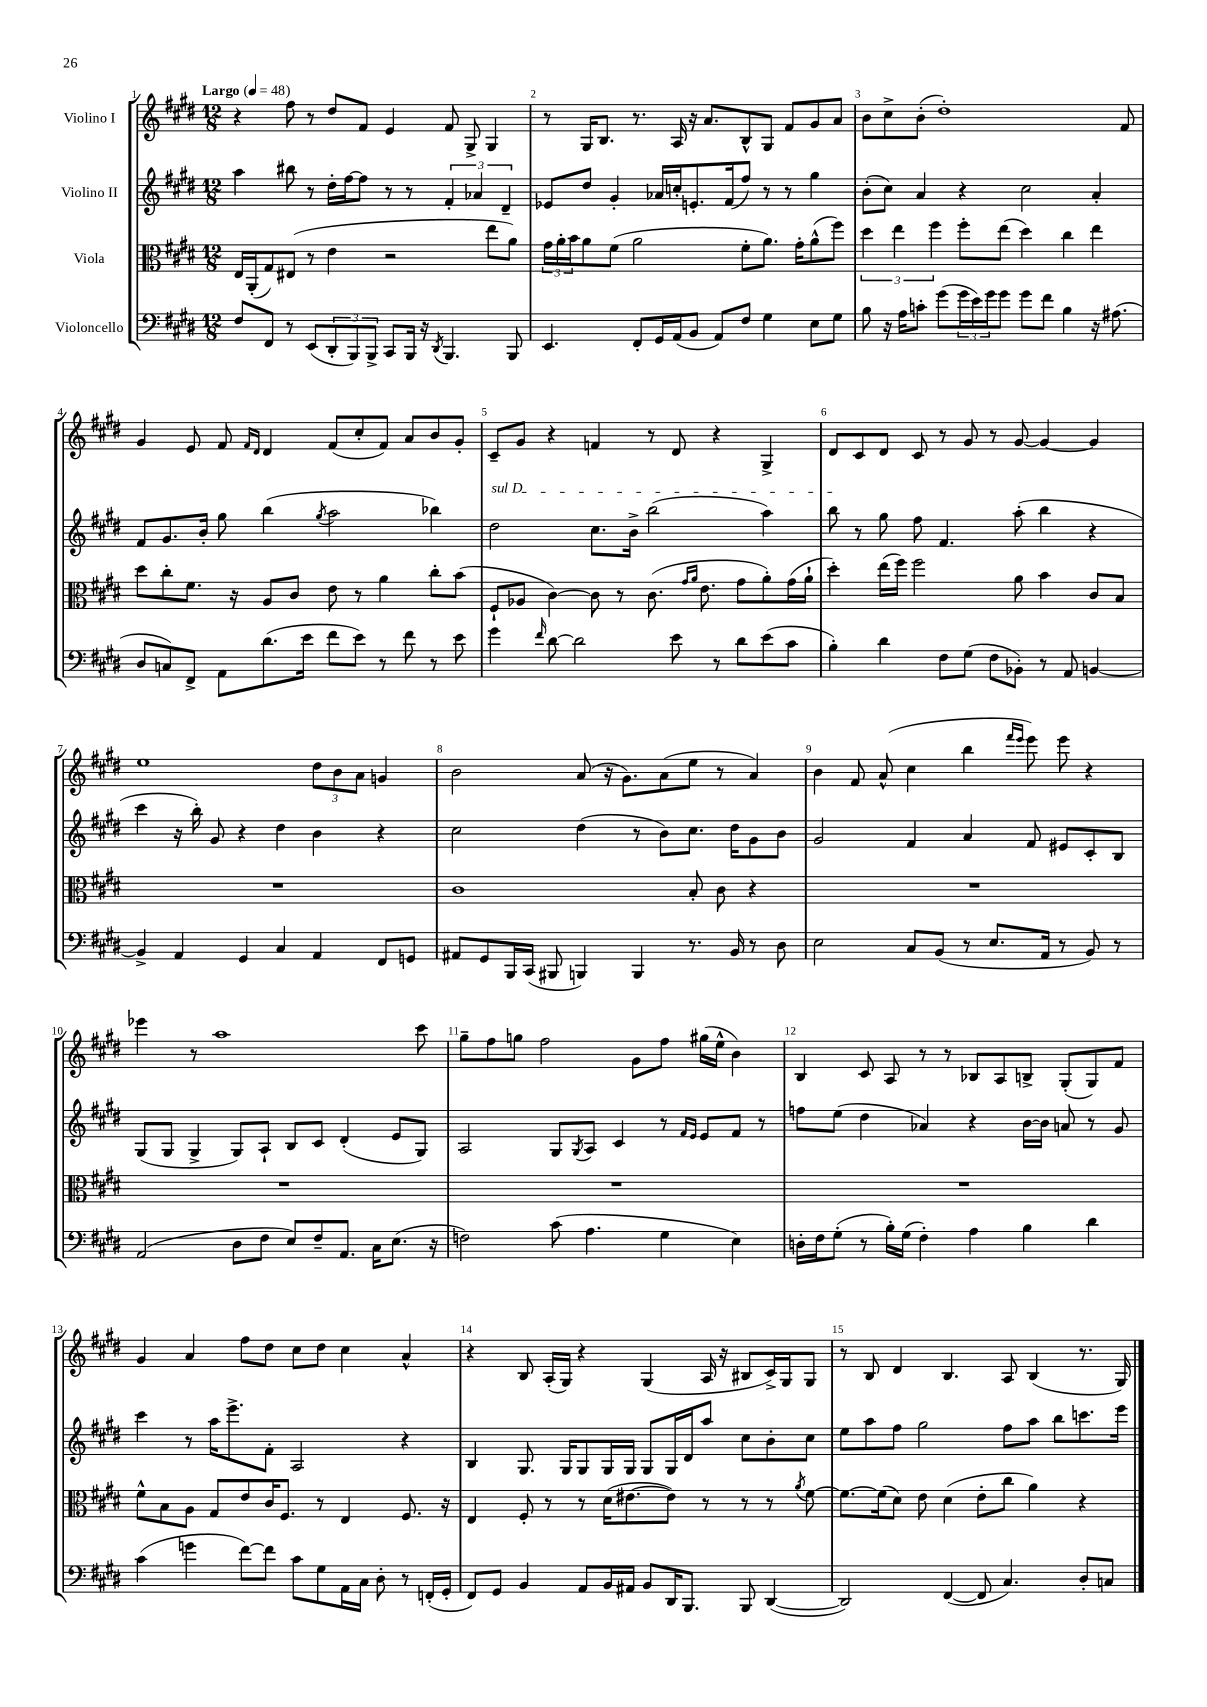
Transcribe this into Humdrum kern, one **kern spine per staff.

**kern	**kern	**kern	**kern
*part4	*part3	*part2	*part1
*staff4	*staff3	*staff2	*staff1
*I"Violoncello	*I"Viola	*I"Violino II	*I"Violino I
*clefF4	*clefC3	*clefG2	*clefG2
*k[f#c#g#d#]	*k[f#c#g#d#]	*k[f#c#g#d#]	*k[f#c#g#d#]
*M12/8	*M12/8	*M12/8	*M12/8
*MM48	*MM48	*MM48	*MM48
=1	=1	=1	=1
!	!	!	!LO:TX:a:B:t=Largo
8F#/L	16E/LL	4aa\	4r
.	(16AA'/J	.	.
8FF#/J	8G#/)	.	.
8r	(8E#X/J	8bb#X\	8ff#\
(8EE/L	8r	8r	8r
12DD#'/	4e\	16dd#'\LL	8dd#/L
.	.	[16ff#\J	.
12BBB/)	.	.	.
.	.	8ff#\J]	8f#/J
12BBB^/J	.	.	.
8CC#/L	2r	8r	4e/
16BBB/Jk	.	8r	.
16r	.	.	.
8qDD#/	.	.	.
4.BBB/	.	6f#'/	8f#/
.	.	.	8G#^/
.	.	6a-X/	.
.	8ee\L	.	4G#/
.	.	6d#~/	.
8BBB/	8a\J)	.	.
=2	=2	=2	=2
4.EE/	24g#\LL	8e-X/L	8r
.	24a'\	.	.
.	24b\J	.	.
.	8a\	8dd#/J	16G#/KL
.	.	.	8.B/J
.	(8f#\J	4g#'/	.
8FF#'/L	2a\	.	8.r
16GG#/L	.	16a-X/LL	.
(16AA/J	.	16ccn'/J	16A/
8BB/J	.	8.en'/	16r
.	.	.	8.a/L
8AA/L)	.	.	.
.	.	(16f#/k	.
8F#/J	8f#'\L	8ff#/J)	8B^^/
4G#\	8.a\J)	8r	8G#/J
.	.	8r	8f#/L
.	16g#'\KL	.	.
8E\L	(8a^^\	4gg#\	8g#/
8G#\J	8ff#\J)	.	8a/J
=3	=3	=3	=3
8B\	6dd#\	(8b'\L	8b\L
16r	.	8cc#\J)	8cc#^\
.	6ee\	.	.
16A\KL	.	.	.
8cn'\J	.	4a/	(8b'\J
.	6ff#\	.	.
(8g#\L	.	.	1dd#')
24g#\L	8ff#'\L	4r	.
24e\)	.	.	.
24g#\J	.	.	.
8g#\J	(8ee\J	.	.
8g#\L	4dd#\)	2cc#\	.
8f#\J	.	.	.
4B\	4cc#\	.	.
16r	4ee\	4a'/	.
(8.A#X\	.	.	.
.	.	.	8f#/
!!LO:LB:g=z
=4	=4	=4	=4
8D#/L	8dd#\L	8f#/L	4g#/
8Cn/)	8cc#'\	8.g#/	.
8FF#^/J	8.f#\J	.	8e/
.	.	16b'/Jk	.
8AA\L	.	8gg#\	8f#/
.	16r	.	.
.	.	.	16qqf#/LL
.	.	.	16qqd#/JJ
(8.d#\	8A/L	(4bb\	4d#/
.	8c#/J	.	.
16e\Jk	.	.	.
.	.	8qgg#/	.
8f#\L	8e\	2aa\	(8f#/L
8e\J)	8r	.	8cc#'/
8r	4a\	.	8f#/J)
8f#\	.	.	8a/L
8r	8cc#'\L	4bb-X\)	8b/
8e\	(8b\J	.	8g#'/J
=5	=5	=5	=5
!	!	!LO:TX:a:i:t=sul D	!
4g#\	8F#`/L	2dd#\	8c#~/L
.	8A-X/J	.	8g#/J
16qqf#/	.	.	.
[8d#\	[4c#\)	.	4r
2d#\]	.	.	.
.	8c#\]	8.cc#\L	4fn/
.	8r	.	.
.	.	16b^\Jk	.
.	(8.c#\	(2bb\	8r
8e\	.	.	8d#/
.	16qqg#/LL	.	.
.	16qqa/JJ	.	.
.	8.e\	.	.
8r	.	.	4r
8d#\L	8g#\L	.	.
(8e\	8a'\)	4aa\)	4G#^/
8c#\J	(16g#\L	.	.
.	16a`\JJ	.	.
=6	=6	=6	=6
4B'\)	4dd#'\)	8bb\	8d#/L
.	.	8r	8c#/
4d#\	(16ee\LL	8gg#\	8d#/J
.	16ff#\JJ)	.	.
.	2ff#\	8ff#\	8c#/
8F#\L	.	4.f#/	8r
(8G#\J	.	.	8g#/
8F#\L	.	.	8r
8BB-X'\J)	8a\	(8aa'\	[8g#/
8r	4b\	4bb\	4g#/_
8AA/	.	.	.
[4BBn/	8c#/L	4r	4g#/]
.	8B/J	.	.
!!LO:LB:g=z
=7	=7	=7	=7
4BB^/]	1.r	4ccc#\	1ee
4AA/	.	16r	.
.	.	16bb'\)	.
.	.	8g#/	.
4GG#/	.	4r	.
4C#/	.	4dd#\	.
4AA/	.	4b\	12dd#\L
.	.	.	12b\
.	.	.	12a\J
8FF#/L	.	4r	4gn/
8GGn/J	.	.	.
=8	=8	=8	=8
8AA#X/L	1c#	2cc#\	2b\
8GG#/	.	.	.
16BBB/L	.	.	.
(16CC#/JJ	.	.	.
8BBB#X/	.	.	.
4BBBn/)	.	(4dd#\	(8a/
.	.	.	16r
.	.	.	8.g#\L)
4BBB/	.	8r	.
.	.	8b\L)	(8a\
8.r	8B'/	8.cc#\J	8ee\J
.	8c#\	.	8r
16BB/	.	16dd#\KL	.
8r	4r	8g#\	4a/)
8D#\	.	8b\J	.
=9	=9	=9	=9
2E\	1.r	2g#/	4b\
.	.	.	8f#/
.	.	.	(8a^^/
8C#/L	.	4f#/	4cc#\
(8BB/J	.	.	.
8r	.	4a/	4bb\
8.E/L	.	.	.
.	.	.	16qqfff#/LL
.	.	.	16qqeee/JJ
.	.	8f#/	8eee\)
16AA/Jk	.	.	.
8r	.	8e#X/L	8eee\
8BB/)	.	8c#'/	4r
8r	.	8B/J	.
!!LO:LB:g=z
=10	=10	=10	=10
(2AA/	1.r	(8G#/L	4eee-X\
.	.	8G#/J	.
.	.	4G#^/	8r
.	.	.	1aa
8D#\L	.	8G#/L)	.
8F#\J	.	8A`/J	.
8E/L)	.	8B/L	.
8F#~/	.	8c#/J	.
8.AA/J	.	(4d#'/	.
16C#\KL	.	.	.
(8.E\J	.	8e/L	.
.	.	8G#/J)	8ccc#\
16r	.	.	.
=11	=11	=11	=11
2Fn\)	1.r	2A/	8gg#~\L
.	.	.	8ff#\
.	.	.	8ggn\J
.	.	.	2ff#\
(8c#\	.	8G#/L	.
.	.	8qG#/	.
4.A\	.	8A/J	.
.	.	4c#/	.
.	.	.	8g#\L
4G#\	.	8r	8ff#\J
.	.	16qqf#/LL	.
.	.	16qqe/JJ	.
.	.	8e/L	(16gg#X\LL
.	.	.	16ee^^\JJ
4E\)	.	8f#/J	4b\)
.	.	8r	.
=12	=12	=12	=12
16Dn'\LL	1.r	8ffn\L	4B/
16F#\J	.	.	.
(8G#'\J	.	(8ee\J	.
8r	.	4dd#\	8c#/
16B'\LL)	.	.	8A/
(16G#\JJ	.	.	.
4F#'\)	.	4a-X/)	8r
.	.	.	8r
4A\	.	4r	8B-X/L
.	.	.	8A/
4B\	.	[16b\LL	8Bn^/J
.	.	16b\JJ]	.
.	.	8an/	(8G#'/L
4d#\	.	8r	8G#/)
.	.	8g#/	8f#/J
!!LO:LB:g=z
=13	=13	=13	=13
(4c#\	8f#^^\L	4ccc#\	4g#/
.	8B\	.	.
4gn\	8A\J	8r	4a/
.	8G#/L	16aa\KL	.
.	.	8.eee^\	.
[8f#\L)	8e/	.	8ff#\L
8f#\J]	16c#/K	8f#'\J	8dd#\J
.	8.F#/J	.	.
8c#\L	.	2A/	8cc#\L
8G#\	8r	.	8dd#\J
16AA\L	4E/	.	4cc#\
16C#\JJ	.	.	.
8D#'\	.	.	.
8r	8.F#/	4r	4a^^/
(16FFn'/LL	.	.	.
16GG#'/JJ	16r	.	.
=14	=14	=14	=14
8FF#/L)	4E/	4B/	4r
8GG#/J	.	.	.
4BB/	8F#'/	8.G#/	8B/
.	8r	.	(16A'/LL
.	.	16G#/KL	16G#/JJ)
8AA/L	8r	8G#/	4r
16BB/L	(16d#\KL	16G#/L	.
16AA#X/JJ	[8.e#X\	16G#/JJ	.
8BB/L	.	8G#/L	(4G#/
16DD#/K	8e#\J])	16G#/L	.
8.BBB/J	.	16d#/J	.
.	8r	8aa/J	16A/
.	.	.	16r
8BBB/	8r	8cc#\L	8B#X/L
([4DD#/	8r	8b'\	16c#^/L)
.	.	.	16G#/J
.	8qa/	.	.
.	[8f#\	8cc#\J	8G#/J
=15	=15	=15	=15
2DD#/])	8.f#\L_	8ee\L	8r
.	.	8aa\	8B/
.	(16f#\k]	.	.
.	8d#\J)	8ff#\J	4d#/
.	8e\	2gg#\	.
([4FF#/	(4d#\	.	4.B/
8FF#/]	8e'\L	.	.
4.C#/)	8cc#\J	8ff#\L	8A/
.	4a\)	8aa\J	(4B/
.	.	8bb\L	.
8D#'/L	4r	8.cccn\	8.r
8Cn/J	.	.	.
.	.	16eee\Jk	16G#/)
==	==	==	==
*-	*-	*-	*-
